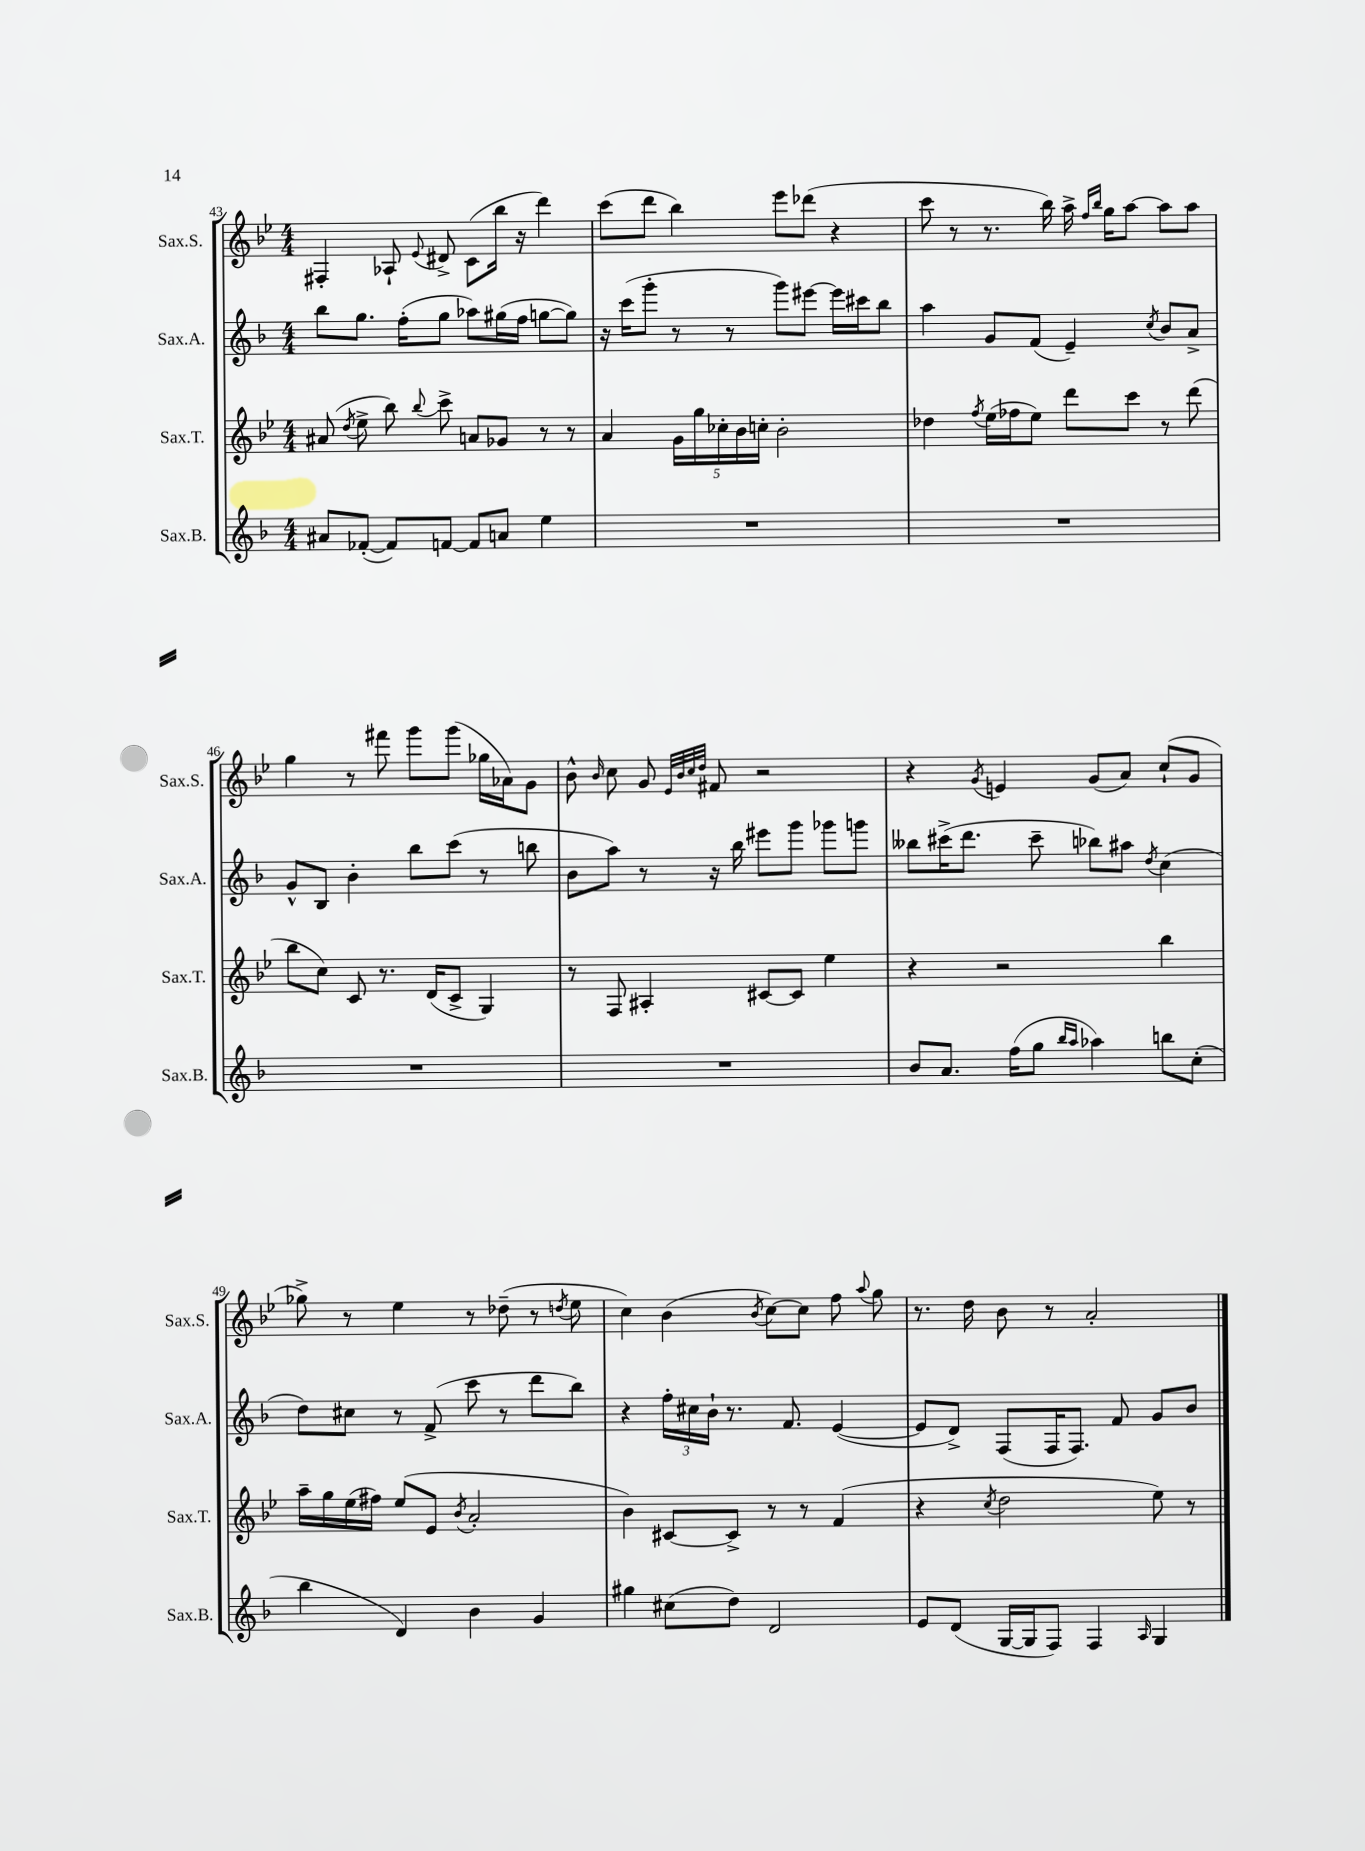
<<
\new StaffGroup <<
\new Staff = "s0" \with { instrumentName = "Sax.S." shortInstrumentName = "Sax.S." } {
    \clef treble \key bes \major \numericTimeSignature \time 4/4
    \autoBeamOff fis4-. aes8-! \appoggiatura { ees'8 } dis'8-> c'8[( bes''16] r16 d'''4) |
    c'''8[( d'''8] bes''4) ees'''8[ des'''8]( r4 |
    c'''8 r8 r8. bes''16) a''16-> \grace { f''16[ bes''16] } g''16[ a''8]~ a''8[ a''8] |
    g''4 r8 fis'''8 g'''8[ g'''8]( ges''16[ aes'16) g'8] |
    bes'8-^ \grace { bes'16 } c''8 g'8 \grace { ees'32[ bes'32 c''32 d''32] } fis'8 r2 |
    r4 \acciaccatura { g'8 } e'4 g'8[( a'8]) c''8[-!( g'8] |
    ges''8->) r8 ees''4 r8 des''8--( r8 \acciaccatura { d''8 } ees''8 |
    c''4) bes'4( \acciaccatura { bes'8 } c''8[~) c''8] f''8 \appoggiatura { a''8 } g''8 |
    r8. d''16 bes'8 r8 a'2-. \bar "|." |
}
\new Staff = "s1" \with { instrumentName = "Sax.A." shortInstrumentName = "Sax.A." } {
    \clef treble \key f \major \numericTimeSignature \time 4/4
    \autoBeamOff bes''8[ g''8.] f''16[-.( g''8] aes''8[) gis''16( f''16] g''8[~ g''8]) |
    r16 c'''16[( g'''8]-. r8 r8 g'''8[) eis'''8]~ eis'''16[ cis'''16 bes''8] |
    a''4 g'8[ f'8]( e'4--) \acciaccatura { c''8 } bes'8[ a'8]-> |
    g'8[-^ bes8] bes'4-. bes''8[ c'''8]( r8 b''8 |
    bes'8[ a''8]) r8 r16 bes''16 eis'''8[ g'''8] ges'''8[ g'''8] |
    beses''8[ cis'''16->( d'''8.] cis'''8-- bes''8[) ais''8] \acciaccatura { d''8 } c''4( |
    d''8[) cis''8] r8 f'8->( c'''8 r8 d'''8[ bes''8]) |
    r4 \tuplet 3/2 { f''16[-. cis''16 bes'16]-! } r8. f'8. e'4~( |
    e'8[ d'8]->) f8[( f16 f8.]) f'8 g'8[ bes'8] \bar "|." |
}
\new Staff = "s2" \with { instrumentName = "Sax.T." shortInstrumentName = "Sax.T." } {
    \clef treble \key bes \major \numericTimeSignature \time 4/4
    \autoBeamOff ais'8( \acciaccatura { d''8 } ees''8-> bes''8) \appoggiatura { bes''8 } c'''8-> a'8[ ges'8] r8 r8 |
    a'4 \tuplet 5/4 { g'16[ g''16 ces''16-. bes'16 c''16]-. } bes'2-. |
    des''4 \acciaccatura { f''8 } ees''16[( fes''16 ees''8]) d'''8[ c'''8] r8 d'''8( |
    bes''8[ c''8]) c'8 r8. d'16[( c'8]-> g4) |
    r8 f8 ais4-. cis'8[~ cis'8] ees''4 |
    r4 r2 bes''4 |
    a''16[-- g''16 ees''16( fis''16]) ees''8[( ees'8] \acciaccatura { bes'8 } a'2-. |
    bes'4) cis'8[~ cis'8]-> r8 r8 f'4( |
    r4 \acciaccatura { c''8 } d''2 ees''8) r8 \bar "|." |
}
\new Staff = "s3" \with { instrumentName = "Sax.B." shortInstrumentName = "Sax.B." } {
    \clef treble \key f \major \numericTimeSignature \time 4/4
    \autoBeamOff ais'8[ fes'8]~-.( fes'8[) f'8]~ f'8[ a'8] e''4 |
    R1 |
    R1 |
    R1 |
    R1 |
    bes'8[ a'8.] f''16[( g''8] \grace { bes''16[ a''16] } aes''4) b''8[ c''8]-.( |
    bes''4 d'4) bes'4 g'4 |
    gis''4 cis''8[( d''8]) d'2 |
    e'8[ d'8]( g16[~ g16 f8]) f4 \grace { a16 } g4 \bar "|." |
}
>>
>>
\layout { \context { \Score currentBarNumber = #43 } }
